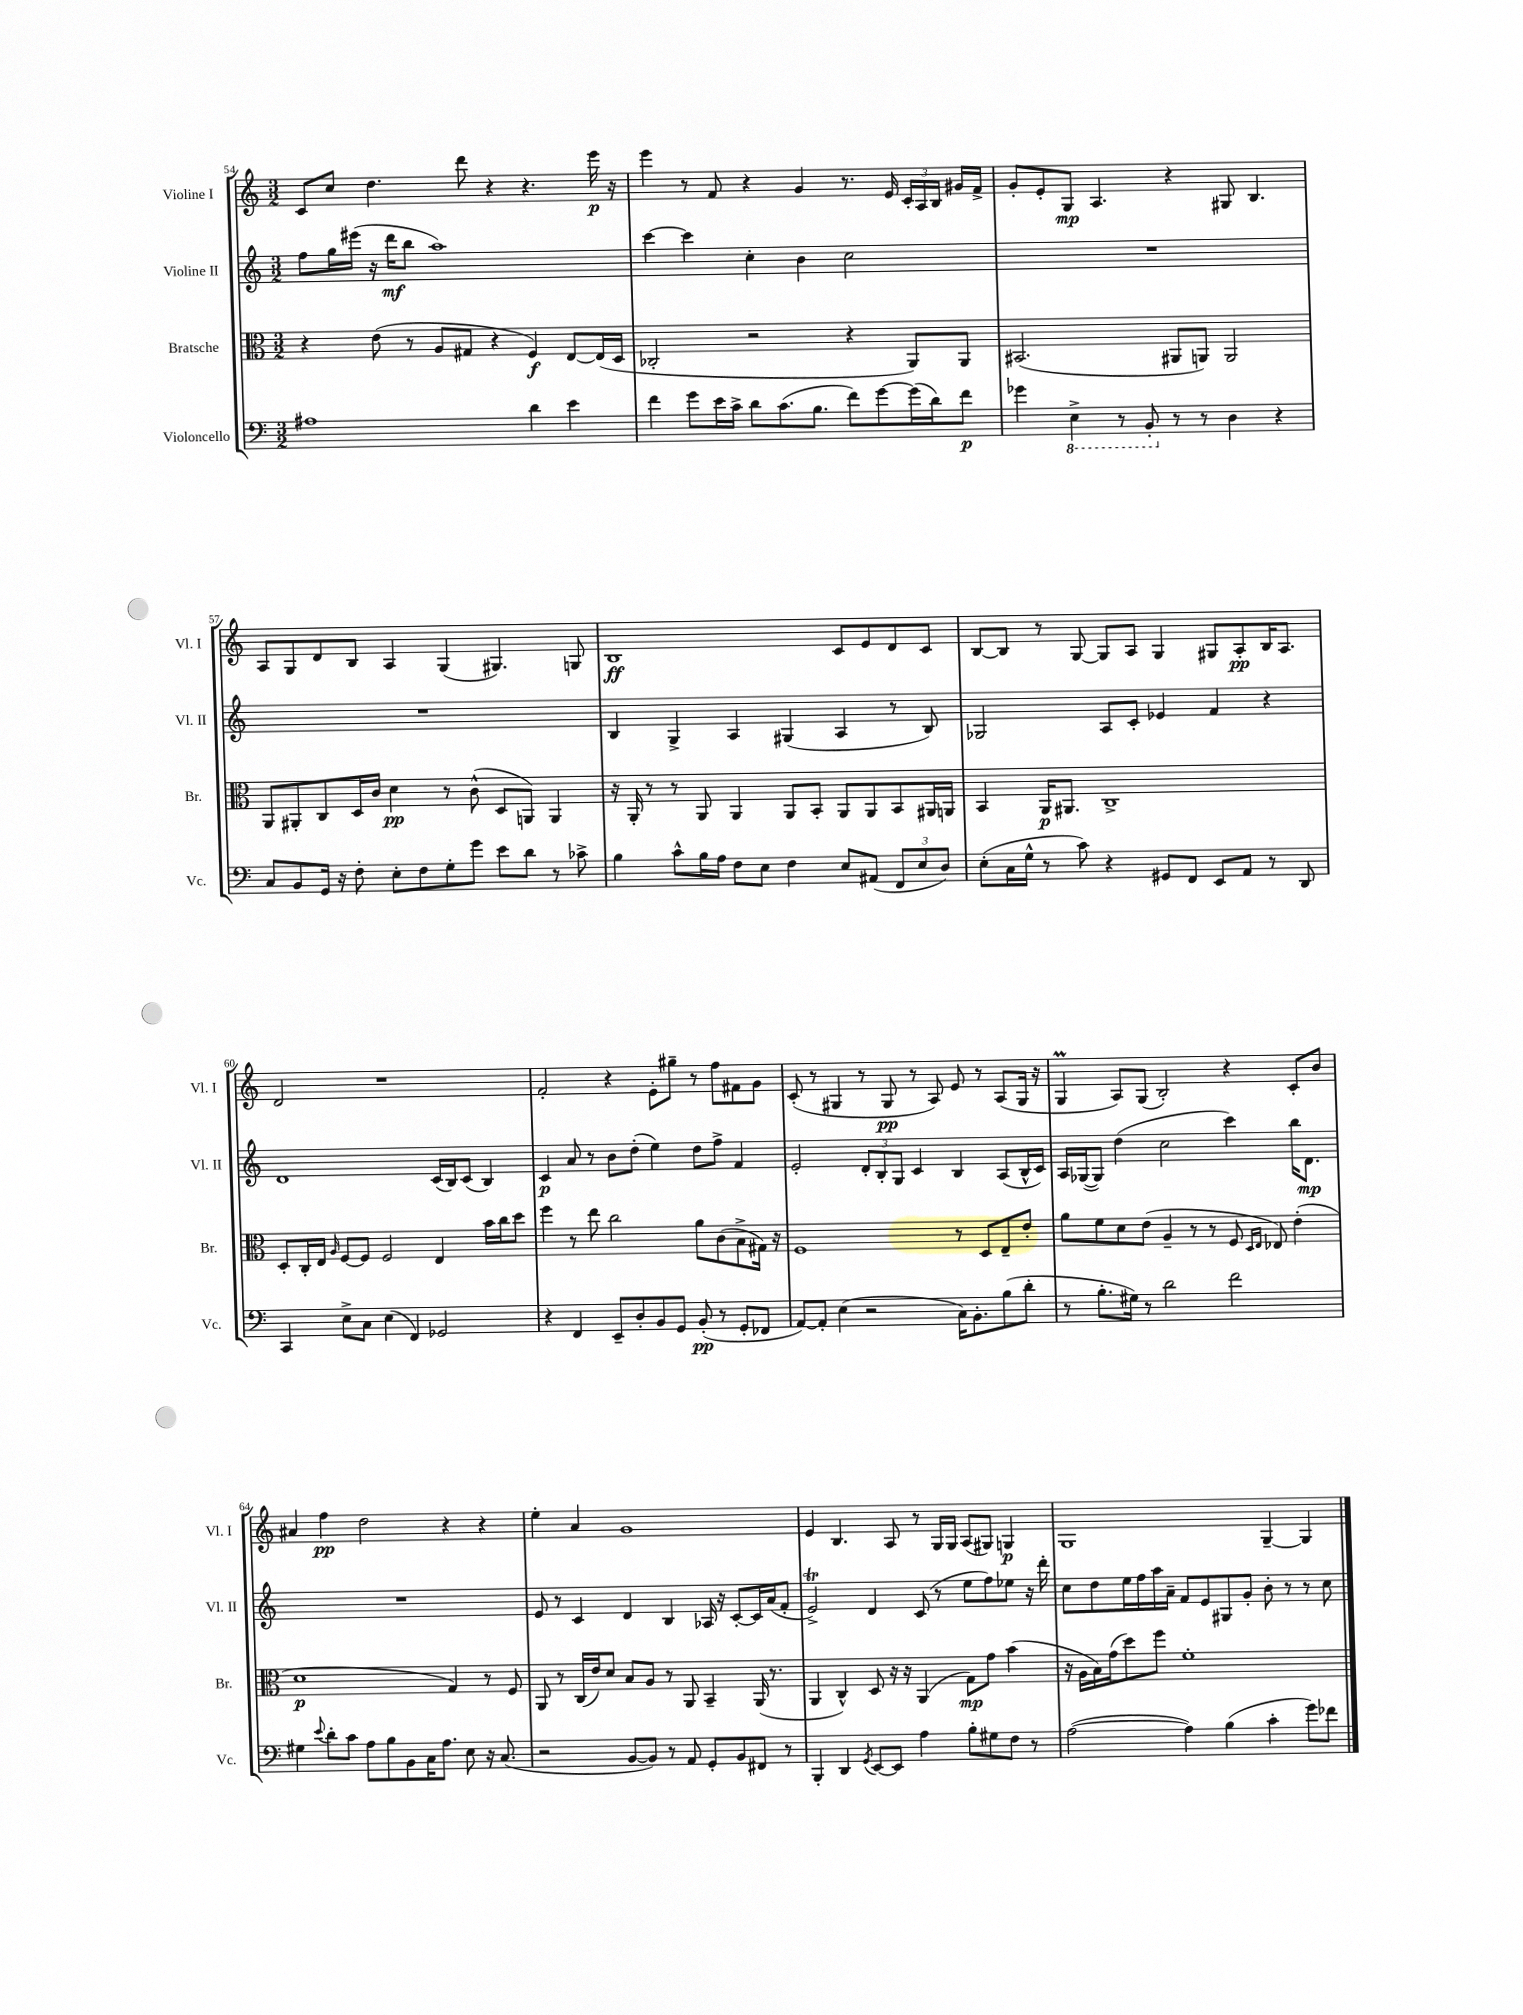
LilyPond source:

<<
\new StaffGroup <<
\new Staff = "s0" \with { instrumentName = "Violine I" shortInstrumentName = "Vl. I" } {
    \clef treble \key c \major \numericTimeSignature \time 3/2
    \autoBeamOff c'8[ c''8] d''4. d'''8 r4 r4. e'''16\p r16 |
    e'''4 r8 f'8 r4 g'4 r8. e'16 \tuplet 3/2 { c'16[-. a16 b16] } gis'16[ f'16]-> |
    g'8[-. e'8-. g8]\mp a4. r4 gis8 b4. |
    a8[ g8 d'8 b8] a4 g4( gis4.) g8 |
    b1\ff c'8[ e'8 d'8 c'8] |
    b8[~ b8] r8 g8~ g8[ a8] g4 gis8[ a8-.\pp b16 a8.] |
    d'2 r1 |
    f'2-. r4 e'8[-. gis''8]-- r8 f''8[ fis'8 g'8] |
    c'8-.( r8 gis4 r8 gis8\pp r8 a8) e'8 r8 a8[( gis16] r16 |
    g4\prall a8[) g8]( b2-.) r4 c'8[-. b'8] |
    ais'4 f''4\pp d''2 r4 r4 |
    e''4-. a'4 g'1 |
    e'4 b4. a8 r8 g16[ g16] a8[( gis8]) g4\p |
    g1 g4~-- g4 \bar "|." |
}
\new Staff = "s1" \with { instrumentName = "Violine II" shortInstrumentName = "Vl. II" } {
    \clef treble \key c \major \numericTimeSignature \time 3/2
    \autoBeamOff f''8[ g''16 eis'''16]( r16 d'''16[\mf b''8] a''1) |
    c'''4~ c'''4 c''4-. b'4 c''2 |
    R1. |
    R1. |
    b4 g4-> a4 gis4( a4 r8 b8) |
    ges2 a8[ c'8]-. ees'4 f'4 r4 |
    d'1 c'16[( b16) c'8]( b4) |
    c'4\p a'8 r8 b'8[ d''8]-.( e''4) d''8[ f''8]-> f'4 |
    e'2-. \tuplet 3/2 { d'8[-. b8-. g8] } c'4 b4 a8[( b16-^ c'16]) |
    a16[ ges16~( ges8]) d''4( c''2 c'''4) b''16[ d'8.]\mp |
    R1. |
    e'8 r8 c'4 d'4 b4 aes16 r16 c'8[~-. c'16 a'16( f'8]-. |
    e'2->\trill) d'4 c'8( r8 e''8[ f''8) ees''8] r16 d'''16-. |
    c''8[ d''8 e''16 f''16 a''16 a'16]-- f'8[ e'8 gis8 g'8]-. b'8-. r8 r8 c''8 \bar "|." |
}
\new Staff = "s2" \with { instrumentName = "Bratsche" shortInstrumentName = "Br." } {
    \clef alto \key c \major \numericTimeSignature \time 3/2
    \autoBeamOff r4 e'8( r8 a8[ gis8] r4 f4\f) e8[~ e16( d16] |
    ces2-. r2 r4 a,8[) a,8] |
    bis,2.( ais,8[ a,8]) a,2 |
    a,8[ ais,8-. c8 d16 c'16] d'4\pp r8 c'8-^( d8[ a,8]) a,4 |
    r16 a,16-. r8 r8 a,8 a,4 a,8[ b,8]-. a,8[ a,8 b,8 ais,16 a,16] |
    b,4 a,16[\p ais,8.] c1-> |
    d8[-. c16-. e16] \grace { a16 } f8[~ f8] f2 e4 b'16[ c''16 d''8] |
    f''4 r8 e''8 c''2 a'8[ c'8( b8-> gis16]) r16 |
    f1 r8 d8[ e8-- e'8]-. |
    a'8[ f'8 d'8 e'8]( a4-- r8 r8 f8 \grace { d16[ e16] } ees8) e'4-.( |
    d'1\p g4) r8 f8 |
    a,8 r8 c16[( e'16) d'8] b8[ a8] r8 a,8 b,4-- a,16( r8. |
    a,4 c4-^) d8 r16 r16 a,4( g8[\mp) g'8] b'4( |
    r16 a16[ b16) g'16( d''8) f''8] f'1-. \bar "|." |
}
\new Staff = "s3" \with { instrumentName = "Violoncello" shortInstrumentName = "Vc." } {
    \clef bass \key c \major \numericTimeSignature \time 3/2
    \autoBeamOff ais1 d'4 e'4 |
    f'4 g'8[ e'16 c'16]-> d'8[ c'8.( b8.] f'8[) g'8~ g'16( d'16) f'8]\p |
    ges'4 \ottava #-1 e,4-> r8 b,,8-. \ottava #0 r8 r8 d4 r4 |
    c8[ b,8 g,16] r16 f8-. e8[-. f8 g8-. g'8] e'8[ d'8] r8 ces'8-> |
    b4 c'8[-^ b16 a16] f8[ e8] f4 e8[ ais,8]( \tuplet 3/2 { f,8[ e8 d8]) } |
    e8[-.( c16 g16]-^ r8 c'8) r4 gis,8[ f,8] e,8[ a,8] r8 d,8 |
    c,4 e8[-> c8] e4( f,4) ges,2 |
    r4 f,4 e,8[-- d8-. b,8 g,8] b,8-.\pp( r8 g,8[-. fes,8] |
    a,8[~) a,8]-. e4( r2 c16[) b,8.-. b8( d'8]-. |
    r8 b8.[-. gis16]) r8 d'2 f'2 |
    gis4 \appoggiatura { e'8 } d'8[-. c'8] a8[ b8 b,8 c16 a8.] e8 r16 c8.( |
    r2 b,8[~ b,8]) r8 a,8 g,8[-. b,8 fis,8] r8 |
    b,,4-. d,4 \acciaccatura { g,8 } e,8[~ e,8] a4 b8[-. gis8 f8] r8 |
    a2~( a4) b4( c'4-. g'8[) fes'8] \bar "|." |
}
>>
>>
\layout { \context { \Score currentBarNumber = #54 } }
